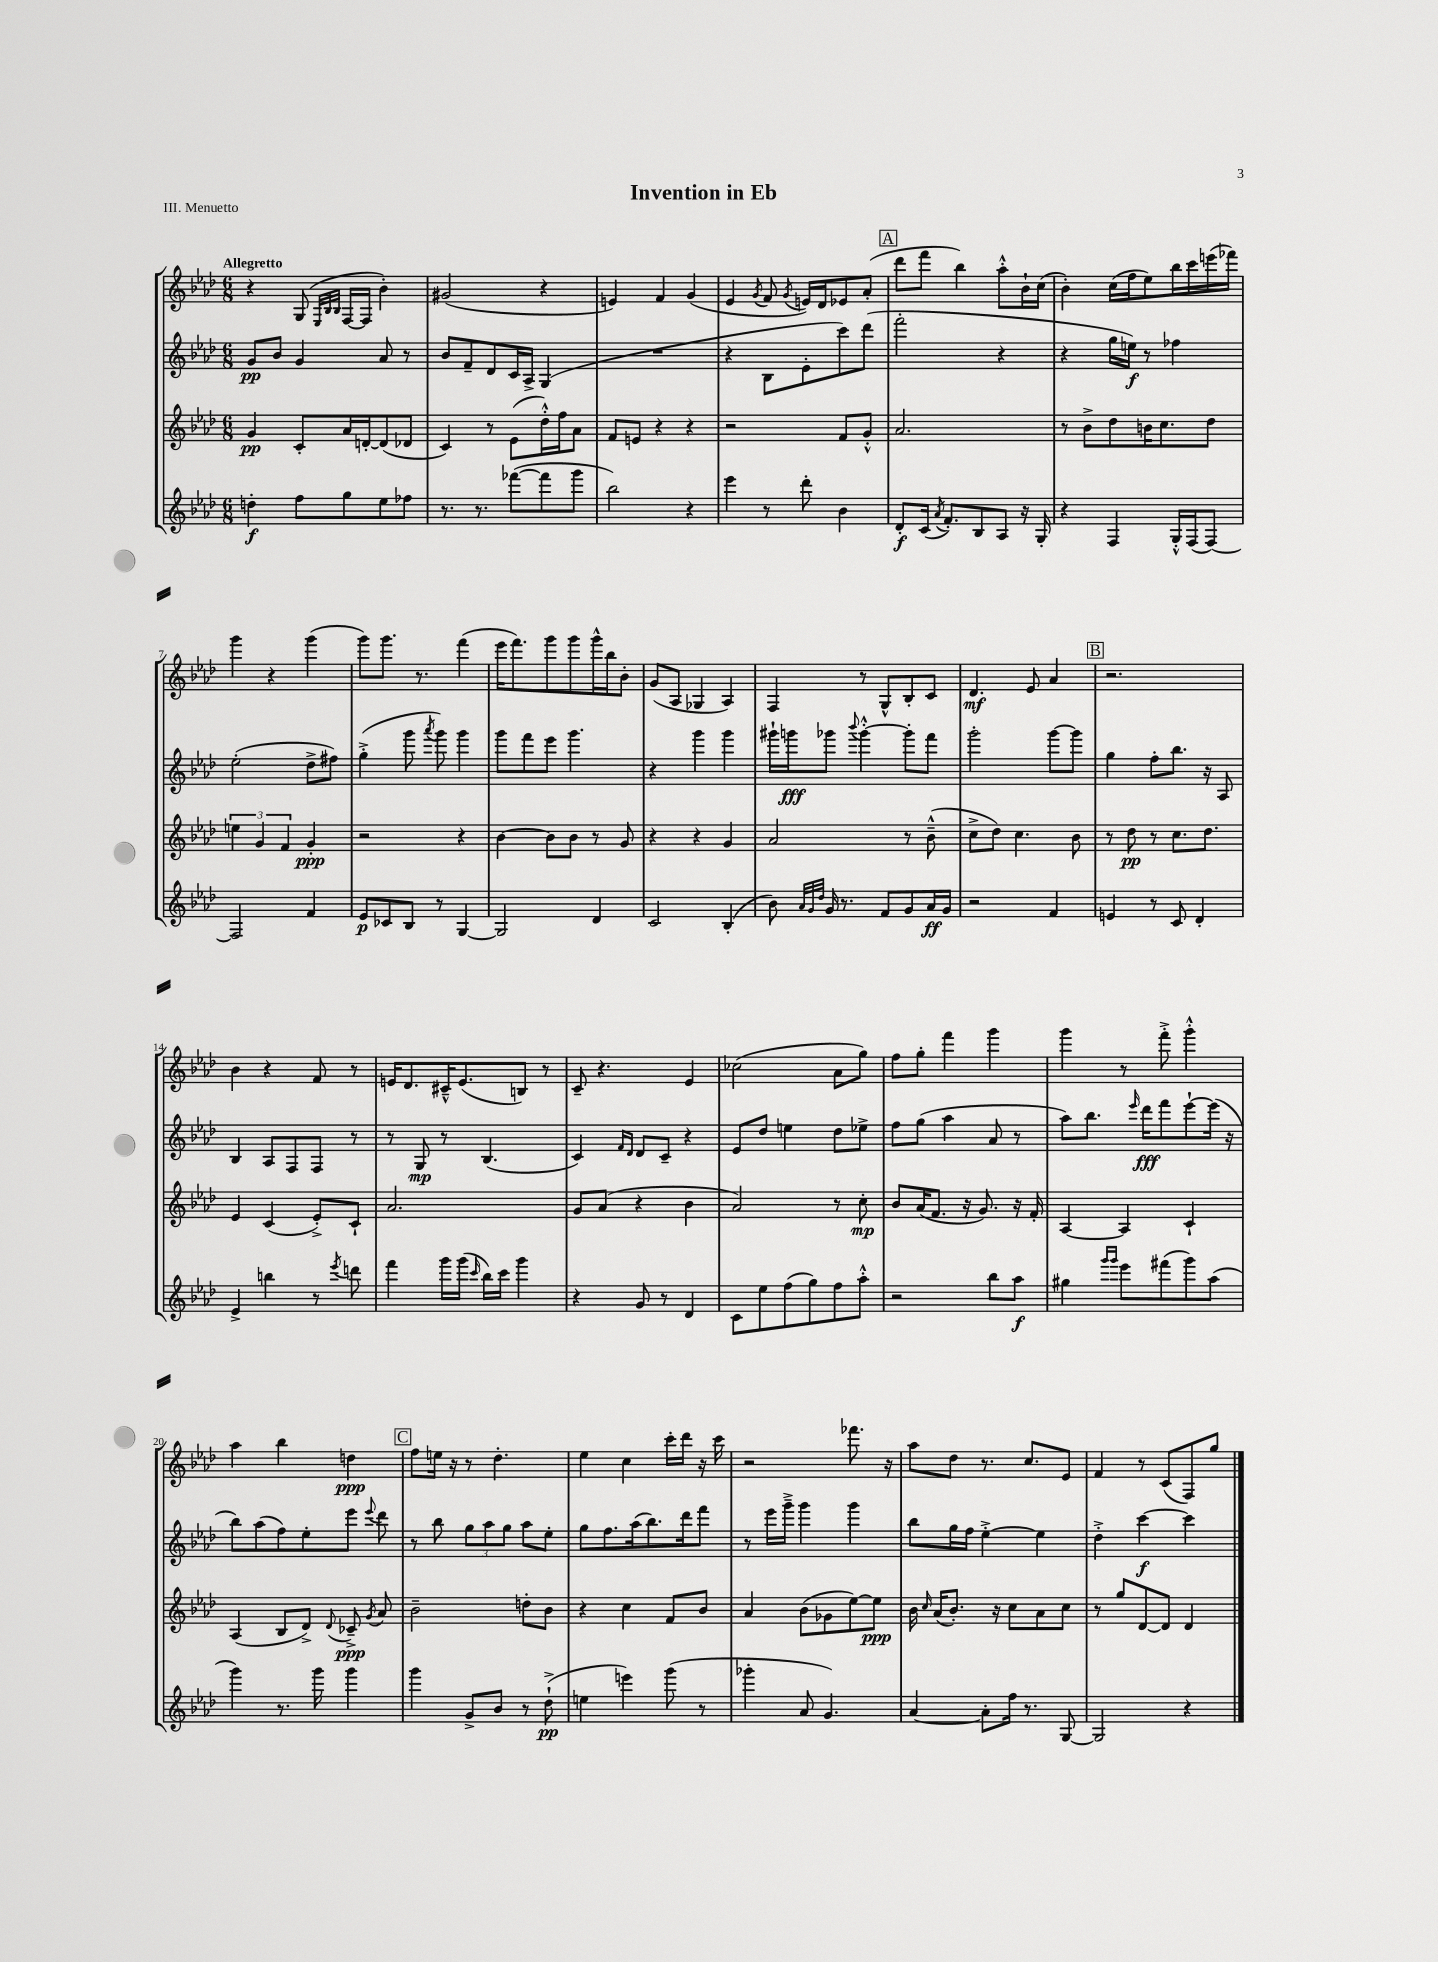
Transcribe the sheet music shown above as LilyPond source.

\header { title = "Invention in Eb" piece = "III. Menuetto" }
<<
\new StaffGroup <<
\new Staff = "s0" {
    \clef treble \key aes \major \numericTimeSignature \time 6/8 \tempo "Allegretto"
    \autoBeamOff r4 g8( \grace { ees32[ bes32 bes32] } f16[~ f16] bes'4-.) |
    gis'2( r4 |
    e'4) f'4 g'4( |
    ees'4 \acciaccatura { g'8 } f'8 \acciaccatura { g'8 } e'16[) des'16 ees'8 aes'8]-.( |
    \mark \markup { \box "A" } des'''8[ f'''8] bes''4) aes''8[-.-^ bes'16-! c''16]( |
    bes'4-.) c''16[( f''16 ees''8) bes''16 c'''16 e'''16( fes'''16]) |
    g'''4 r4 g'''4( |
    g'''8[) g'''8.] r8. f'''4( |
    ees'''16[ f'''8.) g'''8 g'''8 g'''16-^ bes''16 bes'8]-. |
    g'8[( aes8] ges4 aes4) |
    f4 r8 g8[-^ bes8-. c'8] |
    des'4.\mf ees'8 aes'4 |
    \mark \markup { \box "B" } r2. |
    bes'4 r4 f'8 r8 |
    e'16[ des'8. cis'16---^ e'8.( b8]) r8 |
    c'8-- r4. ees'4 |
    ces''2( aes'8[ g''8]) |
    f''8[ g''8]-. f'''4 g'''4 |
    g'''4 r8 f'''8-.-> g'''4-.-^ |
    aes''4 bes''4 d''4\ppp |
    \mark \markup { \box "C" } f''8[ e''16] r16 r8 des''4.-. |
    ees''4 c''4 c'''16[-. des'''16] r16 c'''16 |
    r2 fes'''8. r16 |
    aes''8[ des''8] r8. c''8.[ ees'8] |
    f'4 r8 c'8[( f8) g''8] \bar "|." |
}
\new Staff = "s1" {
    \clef treble \key aes \major \numericTimeSignature \time 6/8
    \autoBeamOff g'8[\pp bes'8] g'4 aes'8 r8 |
    bes'8[ f'8-- des'8 c'16 aes16]-> g4( |
    R2. |
    r4 bes8[ ees'8-. c'''8) des'''8]( |
    \mark \markup { \box "A" } f'''2-. r4 |
    r4 g''16[ e''16]\f) r8 fes''4 |
    ees''2-.( des''8[-> fis''8]) |
    g''4-.->( g'''8 \acciaccatura { aes'''8 } g'''8) g'''4 |
    g'''8[ f'''8 ees'''8] g'''4. |
    r4 g'''4 g'''4 |
    gis'''16[-! g'''16\fff ges'''8] \appoggiatura { bes'''8 } ges'''4~-.-^ ges'''8[-. f'''8] |
    g'''2-. g'''8[~ g'''8] |
    \mark \markup { \box "B" } g''4 f''8[-. bes''8.] r16 aes8 |
    bes4 aes8[ f8 f8] r8 |
    r8 g8\mp r8 bes4.( |
    c'4) \grace { f'16[ des'16] } des'8[ c'8]-- r4 |
    ees'8[ des''8] e''4 des''8[ ees''8]-> |
    f''8[ g''8]( aes''4 aes'8 r8 |
    aes''8[) bes''8.] \grace { ees'''16 } des'''16[\fff f'''8 ees'''8~-! ees'''16]( r16 |
    bes''8[) aes''8( f''8) ees''8-. ees'''8] \appoggiatura { ees'''8 } des'''8 |
    \mark \markup { \box "C" } r8 bes''8 \tuplet 3/2 { g''8[ aes''8 g''8] } aes''8[ ees''8]-. |
    g''8[ f''8. aes''16( bes''8.) des'''16 f'''8] |
    r8 ees'''16[ g'''16]---> g'''4 g'''4 |
    bes''8[ g''16 f''16] ees''4~-.-> ees''4 |
    des''4-.-> c'''4~\f c'''4 \bar "|." |
}
\new Staff = "s2" {
    \clef treble \key aes \major \numericTimeSignature \time 6/8
    \autoBeamOff g'4\pp c'8[-. aes'16 d'16~-. d'8( des'8] |
    c'4) r8 ees'8[( des''16-.-^) f''16 aes'8] |
    f'8[ e'8] r4 r4 |
    r2 f'8[ g'8]-.-^ |
    \mark \markup { \box "A" } aes'2. |
    r8 bes'8[-> des''8 b'16 c''8. des''8] |
    \tuplet 3/2 { e''4 g'4 f'4 } g'4-.\ppp |
    r2 r4 |
    bes'4~ bes'8[ bes'8] r8 g'8 |
    r4 r4 g'4 |
    aes'2 r8 bes'8---^( |
    c''8[-> des''8]) c''4. bes'8 |
    \mark \markup { \box "B" } r8 des''8\pp r8 c''8.[ des''8.] |
    ees'4 c'4( ees'8[-.->) c'8]-! |
    aes'2. |
    g'8[ aes'8]( r4 bes'4 |
    aes'2) r8 c''8-.\mp |
    bes'8[ aes'16( f'8.] r16 g'8.) r16 f'16-. |
    aes4~ aes4 c'4-! |
    aes4( bes8[ des'8]->) \appoggiatura { des'8 } ces'8--->\ppp \acciaccatura { g'8 } aes'8 |
    \mark \markup { \box "C" } bes'2-- d''8[-. bes'8] |
    r4 c''4 f'8[ bes'8] |
    aes'4 bes'8[( ges'8 ees''8~) ees''8]\ppp |
    bes'16 \grace { c''16 } aes'16[( bes'8.]-.) r16 c''8[ aes'8 c''8] |
    r8 g''8[ des'8~ des'8] des'4 \bar "|." |
}
\new Staff = "s3" {
    \clef treble \key aes \major \numericTimeSignature \time 6/8
    \autoBeamOff d''4-.\f f''8[ g''8 ees''8 fes''8] |
    r8. r8. fes'''8[~( fes'''8 g'''8] |
    bes''2) r4 |
    ees'''4 r8 des'''8-. bes'4 |
    \mark \markup { \box "A" } des'8[-.\f c'16]( \acciaccatura { aes'8 } f'8.[-.) bes8 aes8] r16 g16-. |
    r4 f4 g16[-.-^ f16( f8]~) |
    f2 f'4 |
    ees'8[\p ces'8 bes8] r8 g4~ |
    g2 des'4 |
    c'2 bes4-.( |
    bes'8) \grace { aes'32[ g'32 des''32] } g'16 r8. f'8[ g'8 aes'16\ff g'16] |
    r2 f'4 |
    \mark \markup { \box "B" } e'4 r8 c'8 des'4-. |
    ees'4-> b''4 r8 \acciaccatura { ees'''8 } d'''8 |
    f'''4 g'''16[ g'''16]( \grace { c'''16 } bes''16[) c'''16] g'''4 |
    r4 g'8 r8 des'4 |
    c'8[ ees''8 f''8( g''8) f''8 aes''8]-.-^ |
    r2 bes''8[ aes''8]\f |
    gis''4 \grace { g'''16[ g'''16] } ees'''8[ fis'''8( g'''8) aes''8]( |
    g'''4) r8. g'''16 g'''4 |
    \mark \markup { \box "C" } g'''4 g'8[-> bes'8] r8 des''8-!->\pp( |
    e''4 e'''4) g'''8( r8 |
    ges'''4-. aes'8 g'4.) |
    aes'4~ aes'8[-. f''16] r8. g8~ |
    g2 r4 \bar "|." |
}
>>
>>
